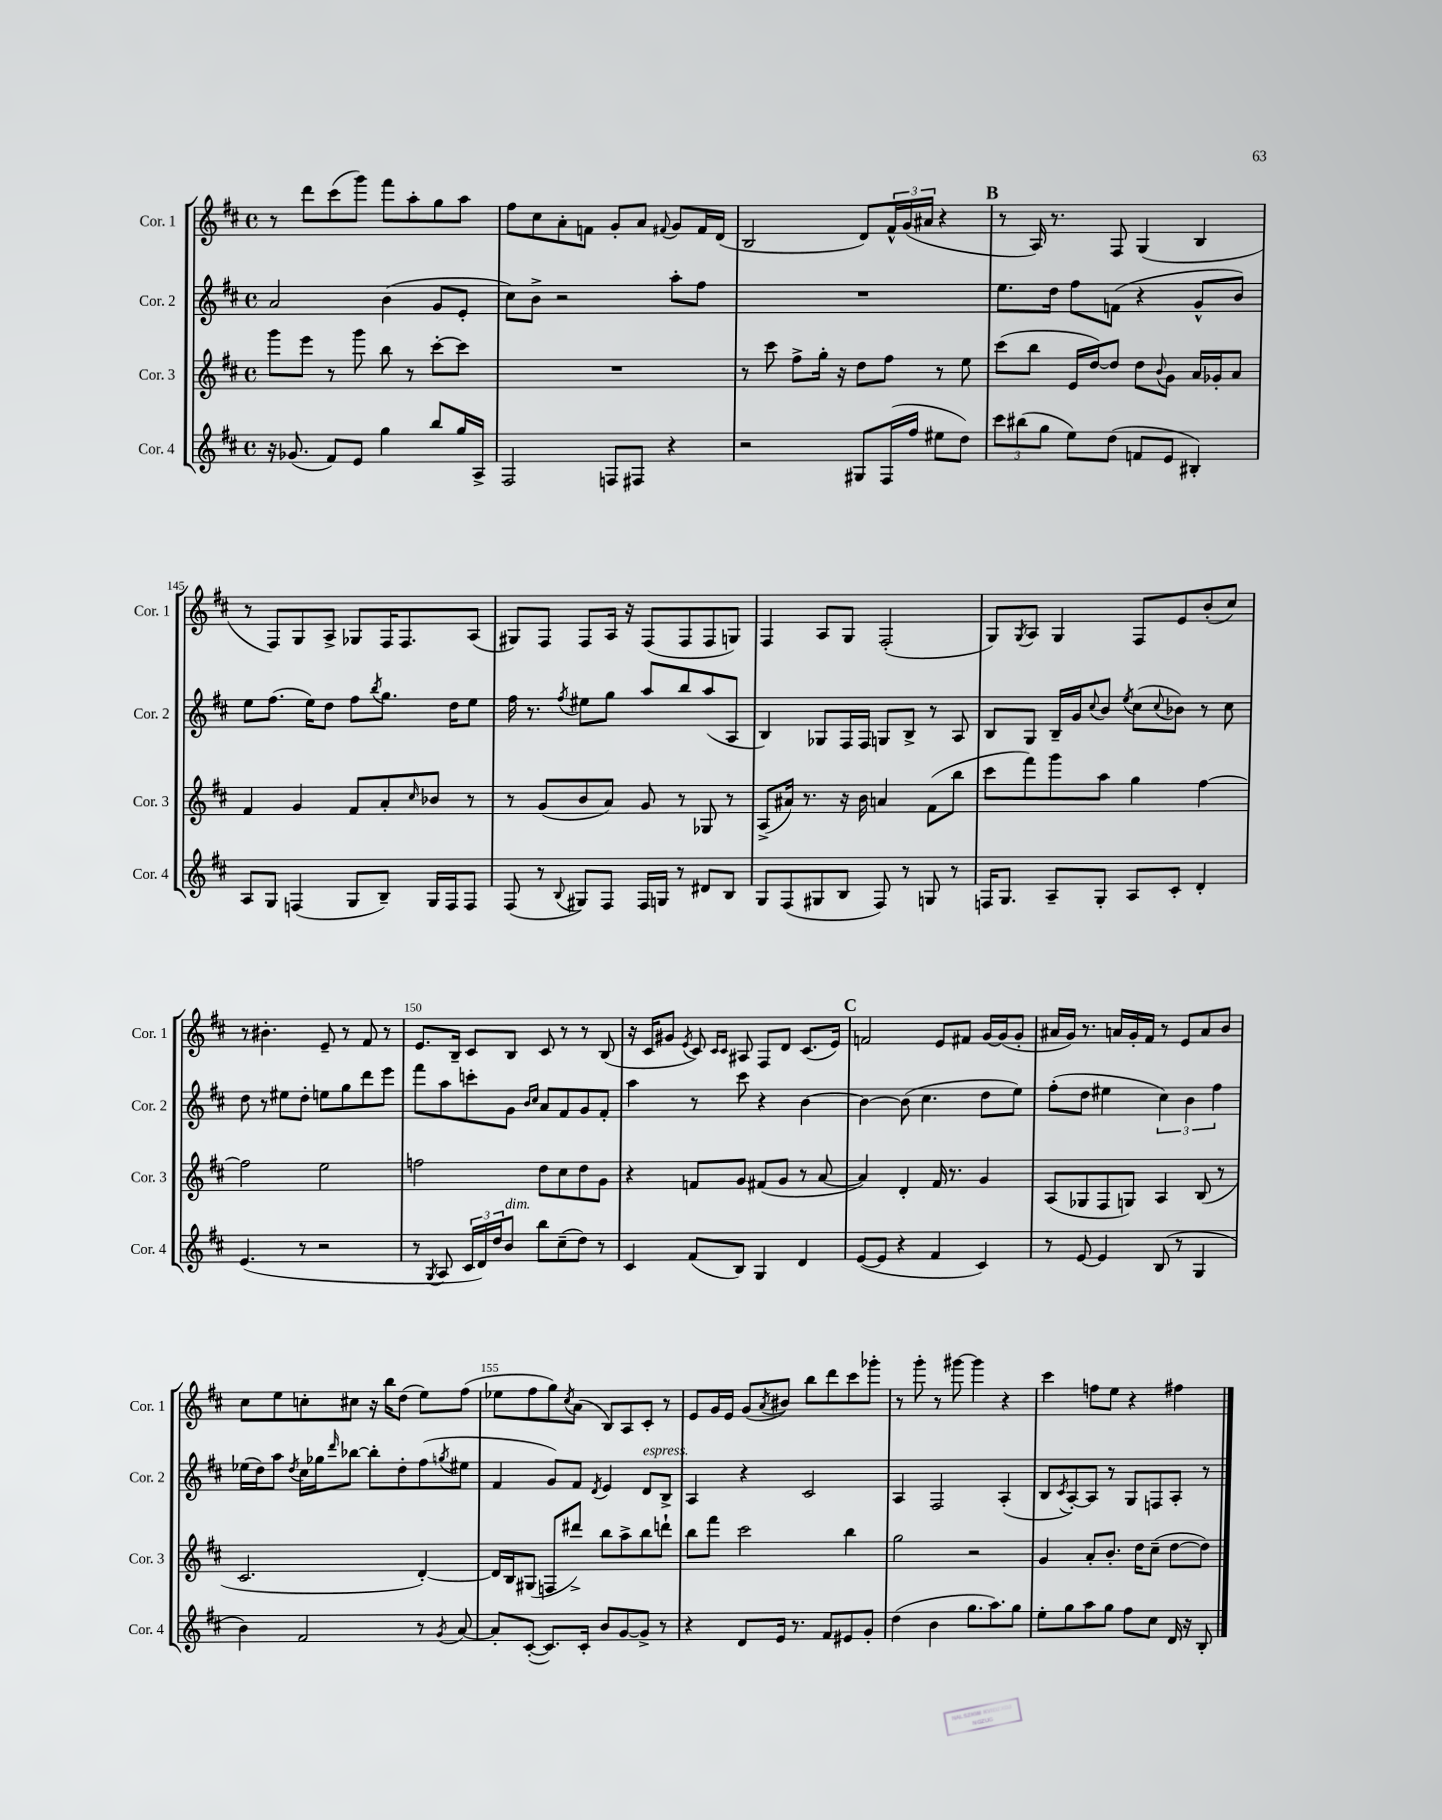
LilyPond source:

<<
\new StaffGroup <<
\new Staff = "s0" \with { instrumentName = "Cor. 1" shortInstrumentName = "Cor. 1" } {
    \clef treble \key d \major \defaultTimeSignature \time 4/4
    r8 d'''8 cis'''8( g'''8) fis'''8 a''8-. g''8 a''8 |
    fis''8 cis''8 a'8-. f'8 g'8-. a'8 \appoggiatura { fis'8 } g'8 fis'16 d'16( |
    b2 d'8) \tuplet 3/2 { fis'16-^ g'16( ais'16 } r4 |
    \mark \markup { \bold "B" } r8 a16) r8. fis8 g4( b4 |
    r8 fis8) g8 a8-> ges8 fis16 fis8. a8( |
    gis8) fis8 fis8 a16 r16 fis8( fis8 fis8 g8) |
    fis4 a8 g8 fis2-.( |
    g8) \acciaccatura { g8 } a8 g4 fis8 e'8 b'8-.( cis''8) |
    r8 bis'4.-. e'8-- r8 fis'8 r8 |
    e'8. b16-- cis'8 b8 cis'8 r8 r8 b8( |
    r16 cis'16 gis'8 \acciaccatura { e'8 } cis'8) \grace { cis'16 cis'16 } ais8 fis8 d'8 cis'8.( e'16) |
    \mark \markup { \bold "C" } f'2 e'8 fis'8 g'16~ g'16( g'8-. |
    ais'16 g'16) r8. a'16 g'16-. fis'16 r8 e'8 a'8 b'8 |
    cis''8 e''8 c''8-. cis''8 r16 b''16 d''8( e''8) fis''8( |
    ees''8 fis''8 g''8) \acciaccatura { cis''8 } a'8( b8) a8 cis'8-. r8 |
    e'8 g'16 e'16 g'8( \acciaccatura { a'8 } bis'8) b''8 d'''8 cis'''8 ges'''8-. |
    r8 g'''8-. r8 gis'''8~ gis'''4 r4 |
    cis'''4 f''8 e''8 r4 fis''4 \bar "|." |
}
\new Staff = "s1" \with { instrumentName = "Cor. 2" shortInstrumentName = "Cor. 2" } {
    \clef treble \key d \major \defaultTimeSignature \time 4/4
    a'2 b'4( g'8 e'8-. |
    cis''8) b'8-> r2 a''8-. fis''8 |
    R1 |
    \mark \markup { \bold "B" } e''8. d''16 fis''8 f'8( r4 g'8-^ b'8) |
    e''8 fis''8.( e''16) d''8 fis''8 \acciaccatura { b''8 } g''8. d''16 e''8 |
    fis''16 r8. \acciaccatura { fis''8 } eis''8 g''8 a''8 b''8 a''8( a8 |
    b4) ges8 fis16 fis16 g8 b8-> r8 a8 |
    b8 g8 b16-- g'16 \appoggiatura { cis''8 } b'8 \acciaccatura { e''8 } cis''8( \appoggiatura { cis''8 } bes'8) r8 cis''8 |
    d''8 r8 eis''8 d''8-. e''8 g''8 d'''8 e'''8 |
    fis'''8 a''8 c'''8-. g'8 \grace { b'16 cis''16 } a'8 fis'8 g'8 fis'8-. |
    a''4 r8 cis'''8 r4 b'4~ |
    \mark \markup { \bold "C" } b'4~ b'8( cis''4. d''8 e''8) |
    fis''8-.( d''8 eis''4 \tuplet 3/2 { cis''4) b'4 fis''4 } |
    ees''16( d''16) a''8 \acciaccatura { d''8 } cis''16 ges''16 \grace { d'''16 } bes''8~ bes''8-. d''8-. fis''8( \acciaccatura { g''8 } eis''8 |
    fis'4 g'8) fis'8 \acciaccatura { d'8 } e'4 d'8^\markup { \italic "espress." } b8-> |
    a4 r4 cis'2 |
    a4 fis2 a4-.( |
    b8 \acciaccatura { cis'8 } a8~-.) a8 r8 g8 f8 a8-. r8 \bar "|." |
}
\new Staff = "s2" \with { instrumentName = "Cor. 3" shortInstrumentName = "Cor. 3" } {
    \clef treble \key d \major \defaultTimeSignature \time 4/4
    g'''8 e'''8 r8 g'''8 b''8 r8 cis'''8~-. cis'''8 |
    R1 |
    r8 cis'''8 fis''8-> g''16-. r16 d''8 fis''8 r8 e''8 |
    \mark \markup { \bold "B" } cis'''8( b''8 e'16 d''16~) d''8 d''8 \appoggiatura { b'8 } g'8 a'16 ges'16-. a'8 |
    fis'4 g'4 fis'8 a'8-. \grace { cis''16 } bes'8 r8 |
    r8 g'8( b'8 a'8) g'8 r8 ges8 r8 |
    a8->( ais'16) r8. r16 b'16 a'4 fis'8( b''8 |
    cis'''8 fis'''8) g'''8 a''8 g''4 fis''4~ |
    fis''2 e''2 |
    f''2 d''8 cis''8 d''8 g'8 |
    r4 f'8 g'8 fis'8( g'8 r8 a'8~ |
    \mark \markup { \bold "C" } a'4) d'4-. fis'16 r8. g'4 |
    a8( ges8 fis8 g8) a4 b8( r8 |
    cis'2. d'4~-.) |
    d'16 b16 gis8( f8 dis'''8->) b''8 a''8-> b''8 d'''8-! |
    b''8 fis'''8 cis'''2 b''4 |
    g''2 r2 |
    g'4 a'8-. b'8.-. d''16 cis''8--( d''8~ d''8) \bar "|." |
}
\new Staff = "s3" \with { instrumentName = "Cor. 4" shortInstrumentName = "Cor. 4" } {
    \clef treble \key d \major \defaultTimeSignature \time 4/4
    r16 ges'8.( fis'8) e'8 g''4 b''8 g''16 a16-> |
    fis2 f8 fis8 r4 |
    r2 gis8 fis16( fis''16 eis''8 d''8) |
    \mark \markup { \bold "B" } \tuplet 3/2 { cis'''8 bis''8( g''8 } e''8) d''8( f'8 e'8 bis4-.) |
    a8 g8 f4( g8 b8--) g16 f16 f8 |
    fis8( r8 \appoggiatura { b8 } gis8) fis8 fis16 g16 r8 dis'8 b8 |
    g8 fis8( gis8 b8 fis8) r8 g8 r8 |
    f16 g8. a8-- g8-. a8 cis'8-. d'4-. |
    e'4.( r8 r2 |
    r8 \acciaccatura { g8 } a8 \tuplet 3/2 { cis'16 d'16) d''16 } b'8^\markup { \italic "dim." } b''8 cis''8--( d''8) r8 |
    cis'4 fis'8( b8) g4 d'4 |
    \mark \markup { \bold "C" } e'8~( e'8 r4 fis'4 cis'4) |
    r8 e'8~ e'4 b8( r8 g4 |
    b'4) fis'2 r8 \acciaccatura { g'8 } a'8~ |
    a'8-. cis'8~-.( cis'8.) cis'16-. b'8 g'8~ g'8-> r8 |
    r4 d'8 e'16 r8. fis'8 eis'8 g'8-. |
    d''4( b'4 g''8. a''8.) g''8 |
    e''8-. g''8 a''8 g''8 fis''8 cis''8 d'16 r16 b8-. \bar "|." |
}
>>
>>
\layout { \context { \Score currentBarNumber = #141 \override BarNumber.break-visibility = ##(#f #t #t) barNumberVisibility = #(every-nth-bar-number-visible 5) } }
